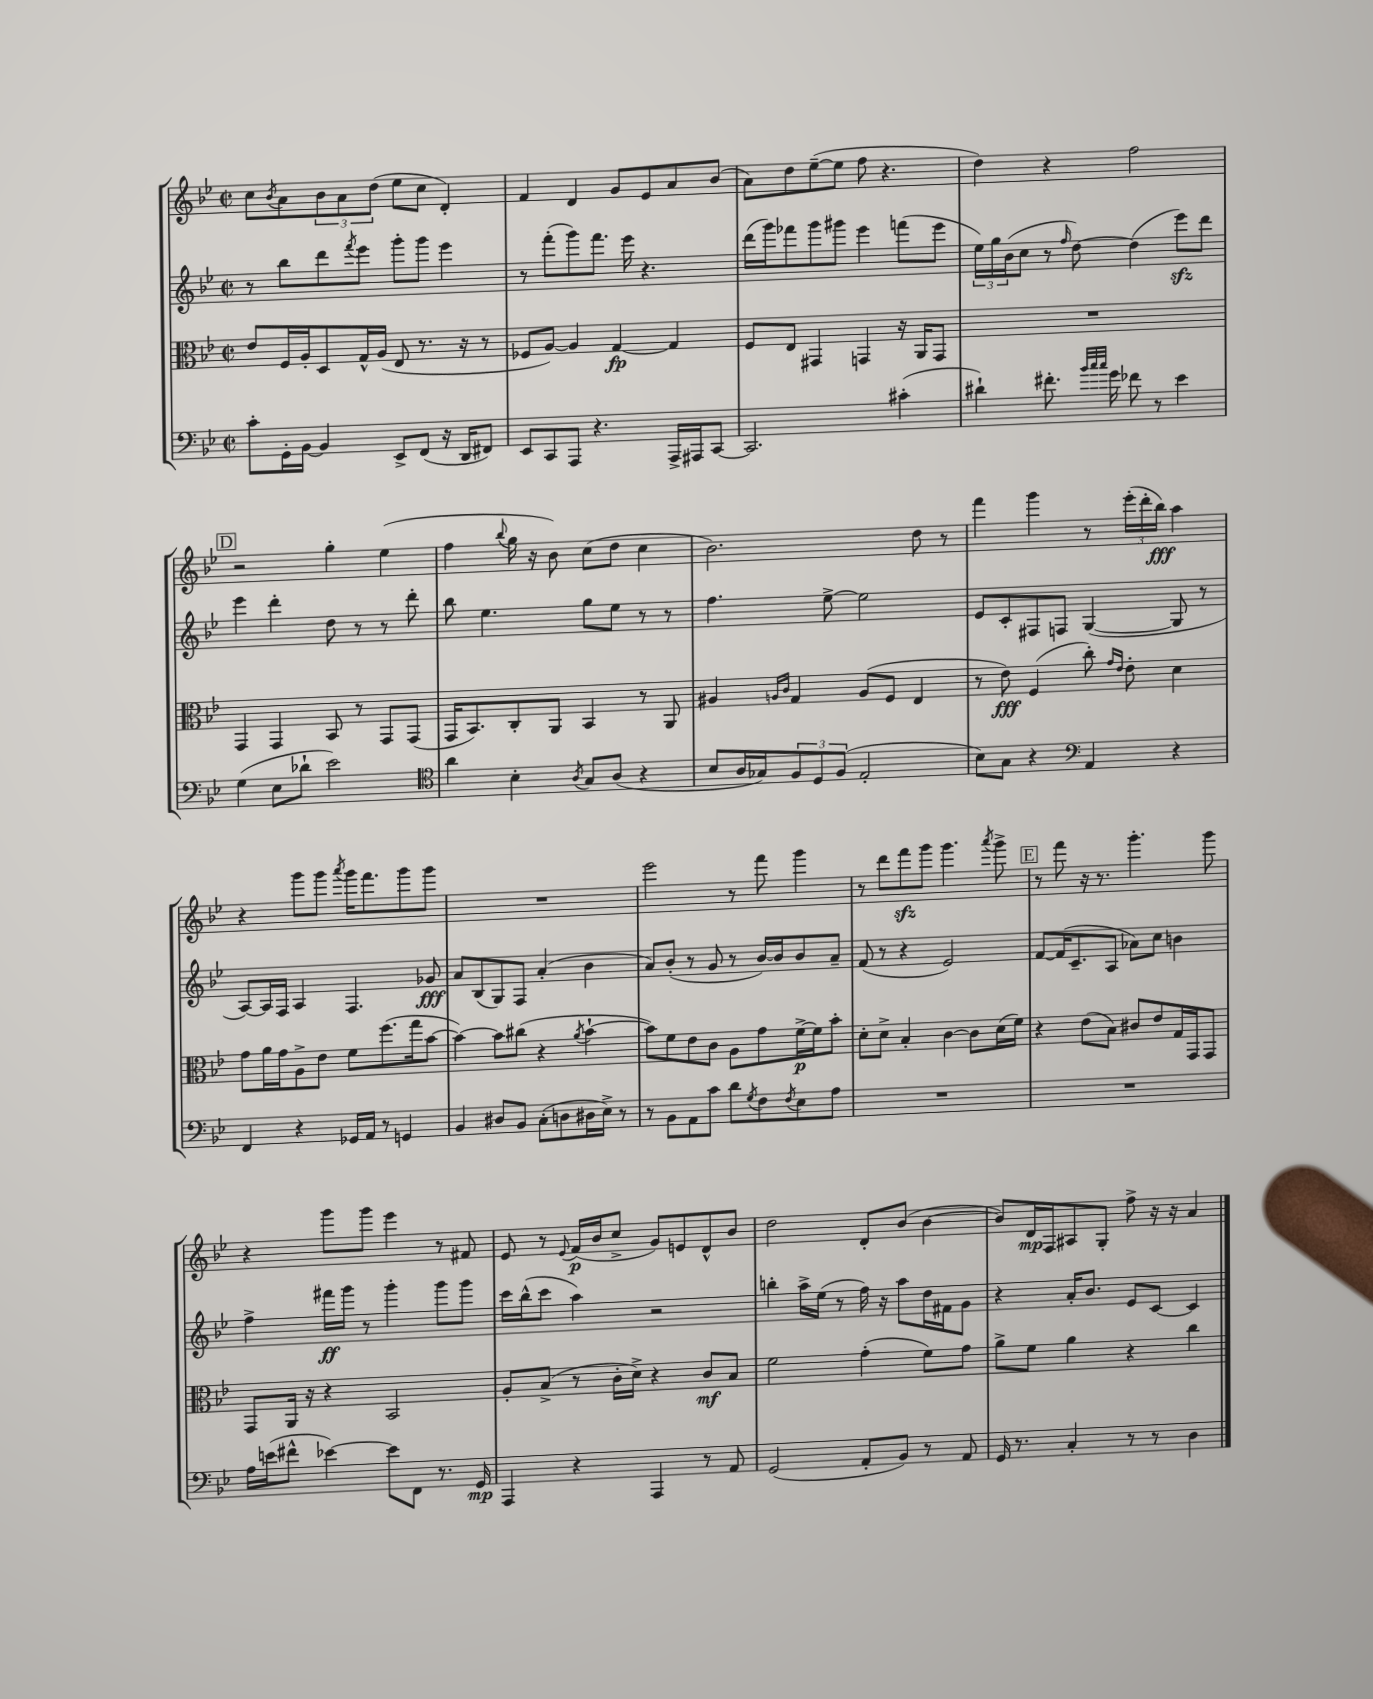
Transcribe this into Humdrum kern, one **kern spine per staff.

**kern	**kern	**kern	**kern
*staff4	*staff3	*staff2	*staff1
*clefF4	*clefC3	*clefG2	*clefG2
*k[b-e-]	*k[b-e-]	*k[b-e-]	*k[b-e-]
*M2/2	*M2/2	*M2/2	*M2/2
*met(c|)	*met(c|)	*met(c|)	*met(c|)
8c'\L	8e-/L	8r	8cc\L
.	.	.	8qb-/
16GG'\L	16F/L	8bb-\L	8a\
[16BB-\JJ	16A'/J	.	.
4BB-/]	8D/	8ddd\	12b-\
.	.	.	12a\
.	.	8qfff/	.
.	16G^^/L	8eee-\J	.
.	.	.	(12dd\J
.	(16A/JJ	.	.
8EE-^/L	8E-/	8ggg'\L	8ee-\L
(8FF/J	8.r	8ggg\J	8cc\J
16r	.	4eee-\	4d'/)
16DD/LK	16r	.	.
8FF#/J)	8r	.	.
=	=	=	=
8EE-/L	8F-/L	8r	4f/
8CC/	[8A/J)	(8fff'\L	.
8AAA/J	4A/]	8ggg\)	4d/
4.r	.	8.fff\J	.
.	[4G/	.	8g/L
.	.	16eee-\	.
.	.	4.r	8e-/
16AAA^/LL	4G/]	.	8a/
16AAA#/J	.	.	.
[8CC/J	.	.	(8b-/J
=	=	=	=
2.CC/]	8F/L	(16ddd\LL	8a\L)
.	.	16ggg\J)	.
.	8E-/J	8fff-\	8dd\
.	4GG#/	8ggg\	([8ee-~\
.	.	8ggg#\J	8ee-\]J
.	4GG/	4eee-\	8ff\
.	.	.	4.r
(4c#'\	16r	(8fff\L	.
.	16AA/LK	.	.
.	8GG/J	8eee-\J	.
=	=	=	=
4d#`\)	1r	24ee-\LL)	4dd\)
.	.	24gg\	.
.	.	(24b-\J	.
.	.	8cc\J	.
8.f#'\	.	8r	4r
.	.	16qqff/	.
.	.	[8dd\)	.
32qqb-/LLL	.	.	.
32qqcc/	.	.	.
32qqcc/JJJ	.	.	.
16g\	.	.	.
8f-\	.	(4dd\]	2ff\
8r	.	.	.
4e-\	.	8eee-\L)	.
.	.	8ddd\J	.
=	=	=	=
(4G\	4GG/	4eee-\	2r
8E-\L	4GG/	4ddd'\	.
8d-`\J	.	.	.
2e-\)	8BB-/	8dd\	4gg'\
.	8r	8r	.
.	8GG/L	8r	(4ee-\
.	(8GG/J	8ddd'\	.
=	=	=	=
*clefC4	*	*	*
4a\	16GG/LK	8bb-\	4ff\
.	8.BB-/)	.	.
.	.	4.ee-\	.
.	.	.	8qqbb-/
4B-'\	8C'/	.	16gg\
.	.	.	16r
.	8AA/J	.	8b-\)
8qA/	.	.	.
8G/L	4BB-/	8gg\L	(8cc\L
(8A/J	.	8ee-\J	8dd\J
4r	8r	8r	4cc\
.	8AA/	8r	.
=	=	=	=
8B-/L	4A#/	4.ff\	2.b-\)
16A/L	.	.	.
16G-/J)	.	.	.
.	16qqA/LL	.	.
.	16qqc/JJ	.	.
12F/	4G/	.	.
12D/	.	.	.
.	.	[8ee-^\	.
(12F/J	.	.	.
2E-'/	(8A/L	2ee-\]	.
.	8F/J	.	.
.	4E-/	.	8dd\
.	.	.	8r
=	=	=	=
8B-\L)	8r	8e-/L	4fff\
8G\J	8e-\)	8c'/	.
4r	(4F/	8F#/	4ggg\
.	.	8F/J	.
*clefF4	*	*	*
4AA/	8cc'\)	([4G/	8r
.	16qqg/LL	.	.
.	16qqe-/JJ	.	.
.	8e-'\	.	(24eee-'\LL
.	.	.	24ddd'\
.	.	.	24bb-\JJ)
4r	4d\	8G/]	4aa\
.	.	8r	.
=	=	=	=
4FF/	8g\L	[8A/L)	4r
.	16a\L	16A/]L	.
.	16g\J	16F/JJ	.
4r	8A^\	4A/	8ggg\L
.	8e-\J	.	8ggg\J
.	.	.	8qaaa/
16GG-/LL	8f\L	4.F/	16ggg\LK
16AA/JJ	.	.	8.fff\
8r	(8.ff\	.	.
4GG/	.	.	8ggg\
.	16gg\k	.	.
.	[8b-\J	8g-/	8ggg\J
=	=	=	=
4BB-/	4b-\_)	8a/L	1r
.	.	(8B-/	.
8D#/L	8b-\]L	8G/)	.
8BB-/J	(8cc#\J	8F/J	.
(8C'\L	4r	(4a'/	.
8D\	.	.	.
.	8qa/	.	.
16D#\L	[4b-`\	4b-\	.
16E-^\JJ)	.	.	.
8r	.	.	.
=	=	=	=
8r	8b-\]L)	8a/L)	2eee-\
8BB-\L	8f\	(8b-'/J	.
8AA\	8e-\	8r	.
8c\J	8c\J	8g/	.
8d\L	8A\L	8r	8r
8qG/	.	.	.
8F\	8g\	[16b-/LL)	8fff\
.	.	16b-/]J	.
8qF/	.	.	.
8E-\	[16f^\L	8b-/	4ggg\
.	16f\]J	.	.
8A\J	8b-'\J	8a~/J	.
=	=	=	=
1r	8d'\L	(8f/	8r
.	8d^\J	8r	8ddd\L
.	4B-'/	4r	8fff\
.	.	.	8ggg\J
.	[4c\	2e-/)	4.ggg\
.	8c\]L	.	.
.	.	.	8qaaa/
.	(16d\L	.	8ggg^\
.	16f\JJ)	.	.
=	=	=	=
1r	4r	[8f/L	8r
.	.	(16f/]K	8fff\
.	.	8.c~/	.
.	(8e-\L	.	16r
.	.	.	8.r
.	8B-\J)	8A/J	.
.	8c#/L	8a-\L)	4.ggg'\
.	8e-/	8cc\J	.
.	16G/L	4b\	.
.	16GG/J	.	.
.	8GG/J	.	8ggg\
=	=	=	=
16A\LL	8GG/L	4ff^\	4r
(16e\J	.	.	.
8f#^^\J	16AA/Jk	.	.
.	16r	.	.
[4e-\)	4r	16fff#\LL	8ggg\L
.	.	16ggg\JJ	.
.	.	8r	8ggg\J
8e-\]L	2BB-/	4ggg'\	4eee-\
8FF\J	.	.	.
8.r	.	8ggg\L	8r
.	.	8ggg\J	8f#/
16GG/	.	.	.
=	=	=	=
4AAA/	8A'/L	16ccc\LL	8e-/
.	.	(16bb-^^\J	.
.	(8B-^/J	8ccc\J	8r
.	.	.	8qqe-/
4r	8r	4aa\)	(16f/LL
.	.	.	16b-/J
.	16c'\LL	.	8cc^/J
.	16d^\JJ)	.	.
4AAA/	4r	2r	8g/L)
.	.	.	8e/
8r	8c/L	.	8d^^/
8AA/	8B-/J	.	8b-/J
=	=	=	=
(2GG/	2f\	4bb'\	2dd\
.	.	16aa^\LL	.
.	.	(16ee-\JJ	.
.	.	8r	.
8AA'/L	(4g'\	16ff\)	8d'/L
.	.	16r	.
8BB-/J)	.	8aa\L	(8b-/J
8r	8f\L)	16dd\L	[4b-\
.	.	16f#\J	.
8AA/	8g\J	8g\J	.
=	=	=	=
16GG/	8a^\L	4r	8b-/]L)
8.r	.	.	.
.	8f\J	.	16d/L
.	.	.	16F/J
4C'/	4a\	16a'/LK	8A#/
.	.	8.b-/J	.
.	.	.	8G'/J
8r	4r	8e-/L	8ff^\
8r	.	[8c/J	16r
.	.	.	16r
4D\	4cc\	4c/]	4a/
==	==	==	==
*-	*-	*-	*-
